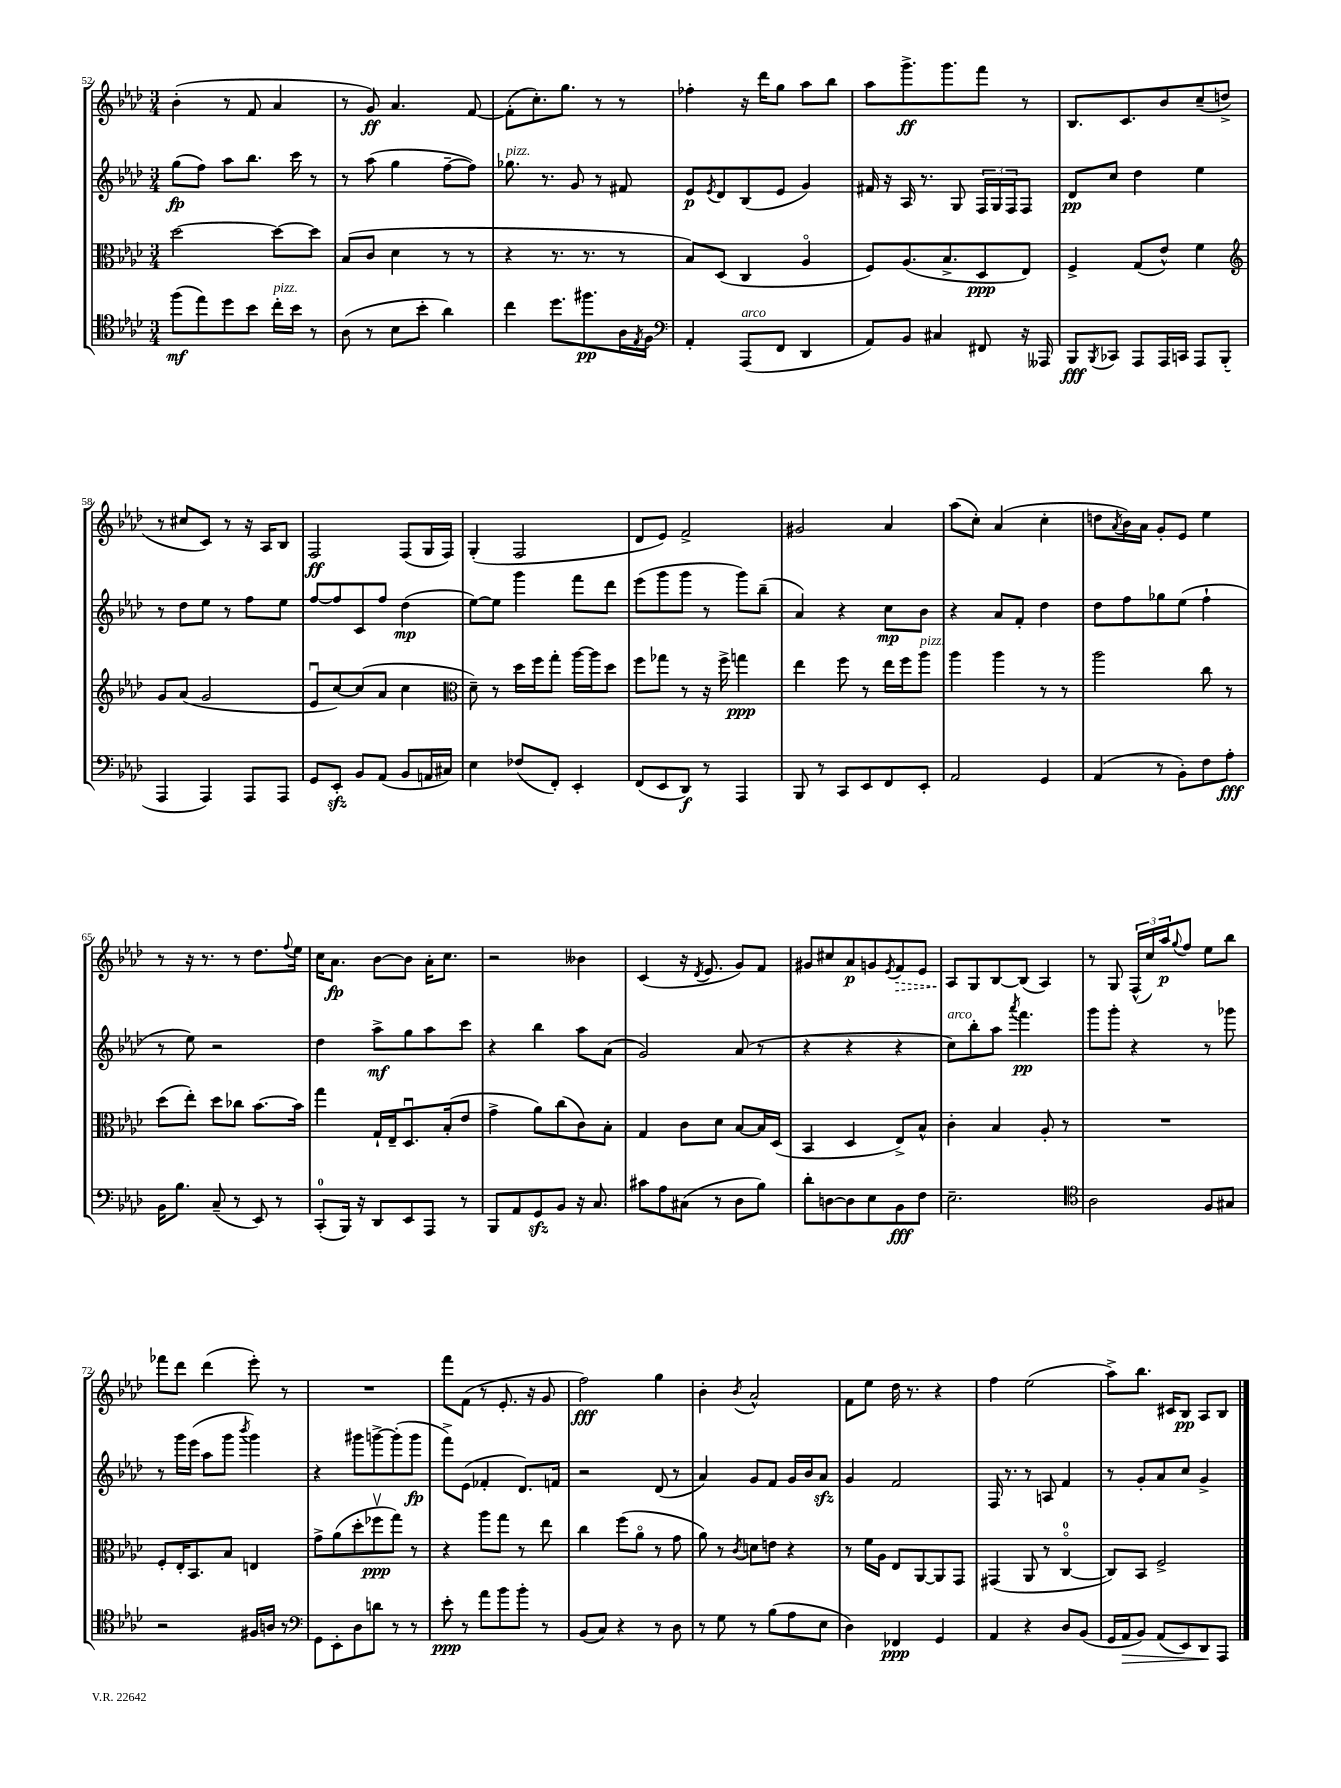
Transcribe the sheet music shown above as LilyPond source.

<<
\new StaffGroup <<
\new Staff = "s0" {
    \clef treble \key aes \major \numericTimeSignature \time 3/4
    bes'4-.( r8 f'8 aes'4 |
    r8 g'8\ff) aes'4. f'8~ |
    f'8-.( c''8.-.) g''8. r8 r8 |
    fes''4-. r16 des'''16 g''8 aes''8 bes''8 |
    aes''8 g'''8.->\ff g'''8. f'''8 r8 |
    bes8. c'8. bes'8 c''8--( d''8-> |
    r8 cis''8 c'8) r8 r16 aes16 bes8 |
    f2\ff f8( g16 f16) |
    g4-.( f2 |
    des'8 ees'8) f'2-> |
    gis'2 aes'4 |
    aes''8( c''8-.) aes'4( c''4-. |
    d''8 \acciaccatura { aes'8 } bes'16) aes'16 g'8-. ees'8 ees''4 |
    r8 r16 r8. r8 des''8. \appoggiatura { f''8 } ees''16 |
    c''16 aes'8.\fp bes'8~ bes'8 aes'16-. c''8. |
    r2 beses'4 |
    c'4( r16 \acciaccatura { des'8 } ees'8. g'8) f'8 |
    gis'8 cis''8 aes'8\p g'8 \acciaccatura { ees'8 } \once \override Hairpin.style = #'dashed-line f'8\> ees'8 |
    aes8\! g8 bes8~ bes8( aes4) |
    r8 g8 \tuplet 3/2 { f16-^( c''16) aes''16\p } \appoggiatura { g''8 } f''8 ees''8 bes''8 |
    fes'''8 des'''8 des'''4( ees'''8-.) r8 |
    R2. |
    f'''8 f'8( r8 ees'8.-. r16 g'8 |
    f''2\fff) g''4 |
    bes'4-. \acciaccatura { bes'8 } aes'2-^ |
    f'8 ees''8 des''16 r8. r4 |
    f''4 ees''2( |
    aes''8->) bes''8. cis'16 bes8\pp aes8 bes8 \bar "|." |
}
\new Staff = "s1" {
    \clef treble \key aes \major \numericTimeSignature \time 3/4
    g''8\fp( f''8) aes''8 bes''8. c'''16 r8 |
    r8 aes''8( g''4 f''8~-- f''8) |
    ges''8.^\markup { \italic "pizz." } r8. g'8 r8 fis'8 |
    ees'8\p \acciaccatura { ees'8 } des'8 bes8( ees'8 g'4) |
    fis'16 r16 aes16 r8. g8 \tuplet 3/2 { f16 g16 f16 } f8 |
    des'8\pp c''8 des''4 ees''4 |
    r8 des''8 ees''8 r8 f''8 ees''8 |
    f''8~ f''8 c'8 f''8 des''4\mp( |
    ees''8~) ees''8 g'''4 f'''8 des'''8 |
    ees'''8( g'''8 g'''8 r8 g'''8) bes''8--( |
    aes'4) r4 c''8\mp bes'8 |
    r4 aes'8 f'8-. des''4 |
    des''8 f''8 ges''8 ees''8( f''4-! |
    r8 ees''8) r2 |
    des''4 aes''8->\mf g''8 aes''8 c'''8 |
    r4 bes''4 aes''8 aes'8( |
    g'2) aes'8( r8 |
    r4 r4 r4 |
    c''8^\markup { \italic "arco" }) bes''8-. aes''8 \acciaccatura { aes'''8 } f'''4.\pp |
    g'''8 g'''8-. r4 r8 ges'''8 |
    r8 g'''16 ees'''16( aes''8 g'''8 \acciaccatura { bes'''8 } g'''4) |
    r4 gis'''8 g'''8~-> g'''8-.( g'''8\fp |
    f'''8->) ees'8( fes'4-. des'8.) f'16 |
    r2 des'8( r8 |
    aes'4) g'8 f'8 g'16 bes'16 aes'8\sfz |
    g'4 f'2 |
    f16 r8. r8 a8 f'4 |
    r8 g'8-. aes'8 c''8 g'4-> \bar "|." |
}
\new Staff = "s2" {
    \clef alto \key aes \major \numericTimeSignature \time 3/4
    des''2~ des''8~ des''8 |
    bes8( c'8 des'4 r8 r8 |
    r4 r8. r8. r8 |
    bes8) des8( c4 aes4\flageolet |
    f8) aes8.( bes8.-> des8\ppp ees8) |
    f4-> g8( ees'8-^) f'4 |
    \clef treble g'8 aes'8( g'2 |
    ees'8\downbow c''8~) c''8( aes'8 c''4 |
    \clef alto des'8--) r8 des''16 f''16 g''8-. aes''16~ aes''16 des''8 |
    f''8 ges''8 r8 r16 f''16-> g''4\ppp |
    ees''4 f''8 r8 ees''16 f''16 aes''8^\markup { \italic "pizz." } |
    aes''4 aes''4 r8 r8 |
    aes''2 c''8 r8 |
    des''8( ees''8-.) des''8 ces''8 bes'8.~ bes'16 |
    g''4 g16-! ees16-- des8.\downbow bes16-.( ees'8 |
    g'4-> aes'8) c''8( c'8) bes8-. |
    g4 c'8 des'8 bes8~ bes16 des16( |
    bes,4 des4 ees8->) bes8-^ |
    c'4-. bes4 aes8-. r8 |
    R2. |
    f8-. ees16-. bes,8. bes8 e4 |
    g'8-> aes'8( des''8-. fes''8\upbow\ppp g''8) r8 |
    r4 aes''8 g''8 r8 ees''8 |
    c''4 f''8( aes'8\flageolet r8 g'8 |
    aes'8) r8 \acciaccatura { c'8 } d'8 e'8 r4 |
    r8 f'16 aes16 ees8 aes,8~ aes,8 g,8 |
    gis,4( aes,8 r8 c4-0~\flageolet |
    c8) bes,8 f2-> \bar "|." |
}
\new Staff = "s3" {
    \clef tenor \key aes \major \numericTimeSignature \time 3/4
    f''8\mf( ees''8) des''8 bes'8 c''16-.^\markup { \italic "pizz." } bes'16 r8 |
    aes8( r8 bes8 bes'8-. aes'4) |
    c''4 des''8. fis''8.\pp aes16 \acciaccatura { ees8 } f16 |
    \clef bass aes,4-. aes,,8^\markup { \italic "arco" }( f,8 des,4 |
    aes,8) bes,8 cis4 fis,8 r16 aeses,,16 |
    bes,,8\fff \acciaccatura { bes,,8 } ces,8 aes,,8 aes,,16 c,16 aes,,8 bes,,8-.( |
    aes,,4 aes,,4) aes,,8 aes,,8 |
    g,8 ees,8-.\sfz bes,8 aes,8( bes,8 a,16 cis16) |
    ees4 fes8( f,8-.) ees,4-. |
    f,8( ees,8 des,8\f) r8 aes,,4 |
    bes,,8 r8 c,8 ees,8 f,8 ees,8-. |
    aes,2 g,4 |
    aes,4( r8 bes,8-.) f8 aes8-.\fff |
    bes,16 bes8. c8--( r8 ees,8) r8 |
    c,8-0-.( bes,,16) r16 des,8 ees,8 aes,,8 r8 |
    bes,,8 aes,8 g,8\sfz bes,8 r16 c8. |
    cis'8 aes8 cis8( r8 des8 bes8) |
    des'8-. d8~ d8 ees8 bes,8\fff f8 |
    ees2.-- |
    \clef tenor aes2 f8 gis8 |
    r2 fis16 a16 r8 |
    \clef bass g,8 ees,8-. des8 d'8 r8 r8 |
    ees'8-.\ppp r8 aes'8 bes'8 bes'8-. r8 |
    bes,8( c8) r4 r8 des8 |
    r8 g8 r8 bes8( aes8 ees8 |
    des4) fes,4\ppp g,4 |
    aes,4 r4 des8 bes,8( |
    g,16 aes,16\> bes,8) aes,8( ees,8) des,8\! aes,,8 \bar "|." |
}
>>
>>
\layout { \context { \Score currentBarNumber = #52 } }
